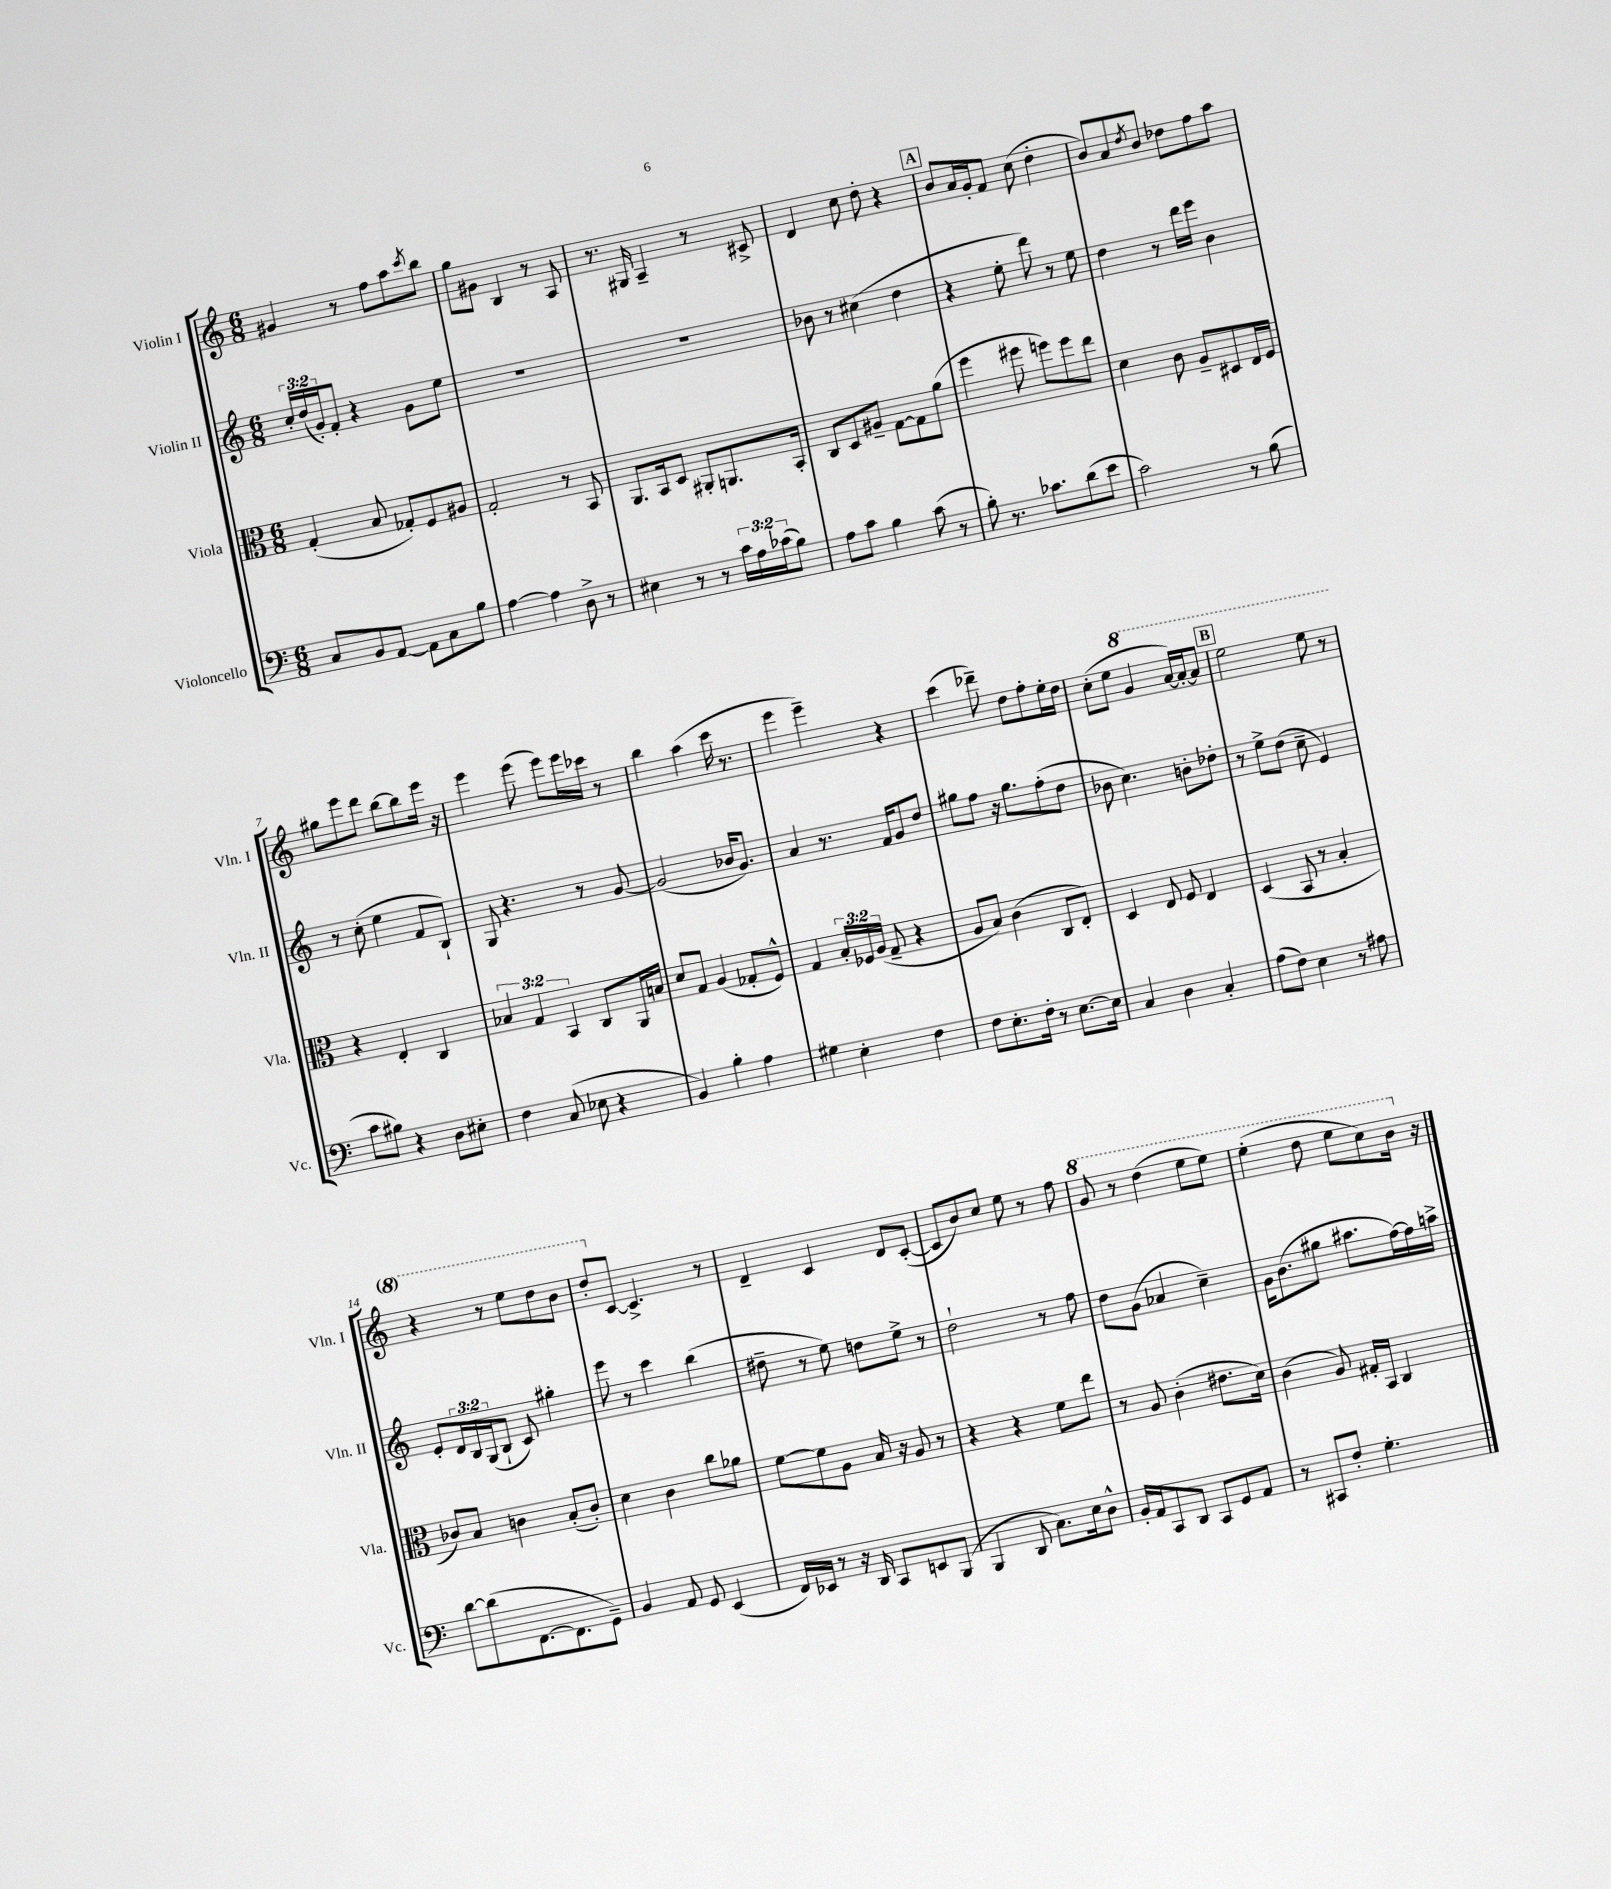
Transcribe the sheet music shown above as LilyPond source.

<<
\new StaffGroup <<
\new Staff = "s0" \with { instrumentName = "Violin I" shortInstrumentName = "Vln. I" } {
    \clef treble \key c \major \numericTimeSignature \time 6/8
    gis'4 r8 f''8 a''8 \acciaccatura { c'''8 } b''8 |
    g''8 gis'8 b4 r8 a8 |
    r8. gis16 a4-- r8 cis'8-> |
    d'4 c''8 d''8-. r4 |
    \mark \markup { \box "A" } b'8 a'16 g'16-. f'8 c''8( d''4-. |
    b'8) a'8 \acciaccatura { d''8 } b'8 des''8 f''8 a''8 |
    gis''8 e'''8 d'''8 b''8~ b''8 e'''16 r16 |
    e'''4 e'''8( e'''8) e'''16 ces'''16 r8 |
    b''4 a''4( c'''16 r8. |
    e'''4 e'''4--) r4 |
    c'''4( des'''8--) d''8 f''8-. e''16-. d''16 |
    c''8-.( e''8 \ottava #1 g''4 a''16~) a''16~-. a''8 |
    \mark \markup { \box "B" } e'''2 e'''8 r8 |
    r4 r8 e'''8 d'''8 b''8 |
    d'''8-. \ottava #0 c'8~ c'4.-> r8 |
    d'4-- c'4 d'8 c'8~-.( |
    c'8 b'8) c''8 e''8 r8 f''8 |
    \ottava #1 g''8 r8 d'''4( e'''8 e'''8) |
    e'''4-.( d'''8 e'''8 c'''8) b''16 \ottava #0 r16 \bar "|." |
}
\new Staff = "s1" \with { instrumentName = "Violin II" shortInstrumentName = "Vln. II" } {
    \clef treble \key c \major \numericTimeSignature \time 6/8 \override Staff.TupletNumber.text = #tuplet-number::calc-fraction-text
    \tuplet 3/2 { c''16-. d''16( g'16-.) } f'8-. r4 g'8 e''8 |
    R2. |
    R2. |
    bes'8 r8 cis''4( d''4 |
    \mark \markup { \box "A" } r4 e''8-. d'''8) r8 e''8 |
    d''4 r8 d'''16 e'''16 b'4 |
    r8 c''8-.( e''4 f'8 b8-!) |
    g8 r4. r8 g'8~ |
    g'2( bes'16 g'8.) |
    a'4 r8. f'16 g'8 d''8 |
    gis''8 f''8 r16 gis''8. f''8-.( d''8 |
    bes'8 c''4.) b'8-. des''8-. |
    \mark \markup { \box "B" } r8 e''8-> d''8( c''8-- e'4) |
    e'8-. \tuplet 3/2 { d'16 b16 g16( } b8-! c'8) gis''4-. |
    e'''8 r8 c'''4 b''4( |
    dis''8-- r8 e''8) d''8 e''8-> r8 |
    d''2-! r8 f''8 |
    d''8 g'8( aes'4 c''4--) |
    g'16 b'8.( gis''8 ais''8. f''16~) f''16 a''16-> \bar "|." |
}
\new Staff = "s2" \with { instrumentName = "Viola" shortInstrumentName = "Vla." } {
    \clef alto \key c \major \numericTimeSignature \time 6/8 \override Staff.TupletNumber.text = #tuplet-number::calc-fraction-text
    g4-.( b8 ges8-.) f8 ais8 |
    g2-. r8 b,8 |
    a,8. b,16 d8 ais,8-. a,8. b,16-. |
    c8 d8 ais8-- g8~ g8 a'8( |
    \mark \markup { \box "A" } f''4 fis''8 f''8) f''8 e''8 |
    d'4 c'8 a8-- dis8 e16 f16 |
    r4 e4-. c4 |
    \tuplet 3/2 { bes4 g4 b,4 } c8 a,16 b16 |
    d'8 g8 a4( ges8-. f8-^) |
    g4 \tuplet 3/2 { b16-. fes16 a16( } g8-- r4 |
    a8 b8) c'4( c8 e8-.) |
    d4 e8 f8 e4 |
    \mark \markup { \box "B" } d4( b,8 r8 b4-. |
    ces'8) b8 c'4 b8-.( c'8-.) |
    d'4 c'4 c''8 aes'8 |
    f'8~ f'8 a8 b16 r16 a8 r8 |
    r4 r4 f'8 e''8 |
    r8 a8 c'4-.( eis'8. d'16) |
    c'4( a8) gis16-. b,16 c4 \bar "|." |
}
\new Staff = "s3" \with { instrumentName = "Violoncello" shortInstrumentName = "Vc." } {
    \clef bass \key c \major \numericTimeSignature \time 6/8 \override Staff.TupletNumber.text = #tuplet-number::calc-fraction-text
    c8 b,8 a,8~ a,8 c8 b8 |
    a4~ a4 d8-> r8 |
    eis4 r8 r8 \tuplet 3/2 { c'16 a16 ces'16( } b8) |
    a8 c'8 b4 c'8( r8 |
    \mark \markup { \box "A" } b8-.) r8. ces'8. d'8( e'8 |
    c'2) r8 b8( |
    c'8 bis8) r4 d8 eis8-. |
    f4 c8( ees8 r4 |
    b,4) b4-. a4 |
    gis4 e4-. f4 |
    f8 e8.-. f16-. r8 e8.~ e16 |
    c4 d4 c4-. |
    \mark \markup { \box "B" } a8( f8) e4 r8 ais8 |
    d'8~ d'8( f,8.~ f,8. g,8--) |
    b,4 a,8 g,8 e,4( |
    f,16) ees,16 r8 r16 d,16 c,8 e,8 b,,8( |
    b,,4 d,8 c8.) e16 d8-^ |
    b,16-. a,16 c,8 d,8 c,8 g,8 a,8 |
    r8 cis,8 f8-. g4.-. \bar "|." |
}
>>
>>
